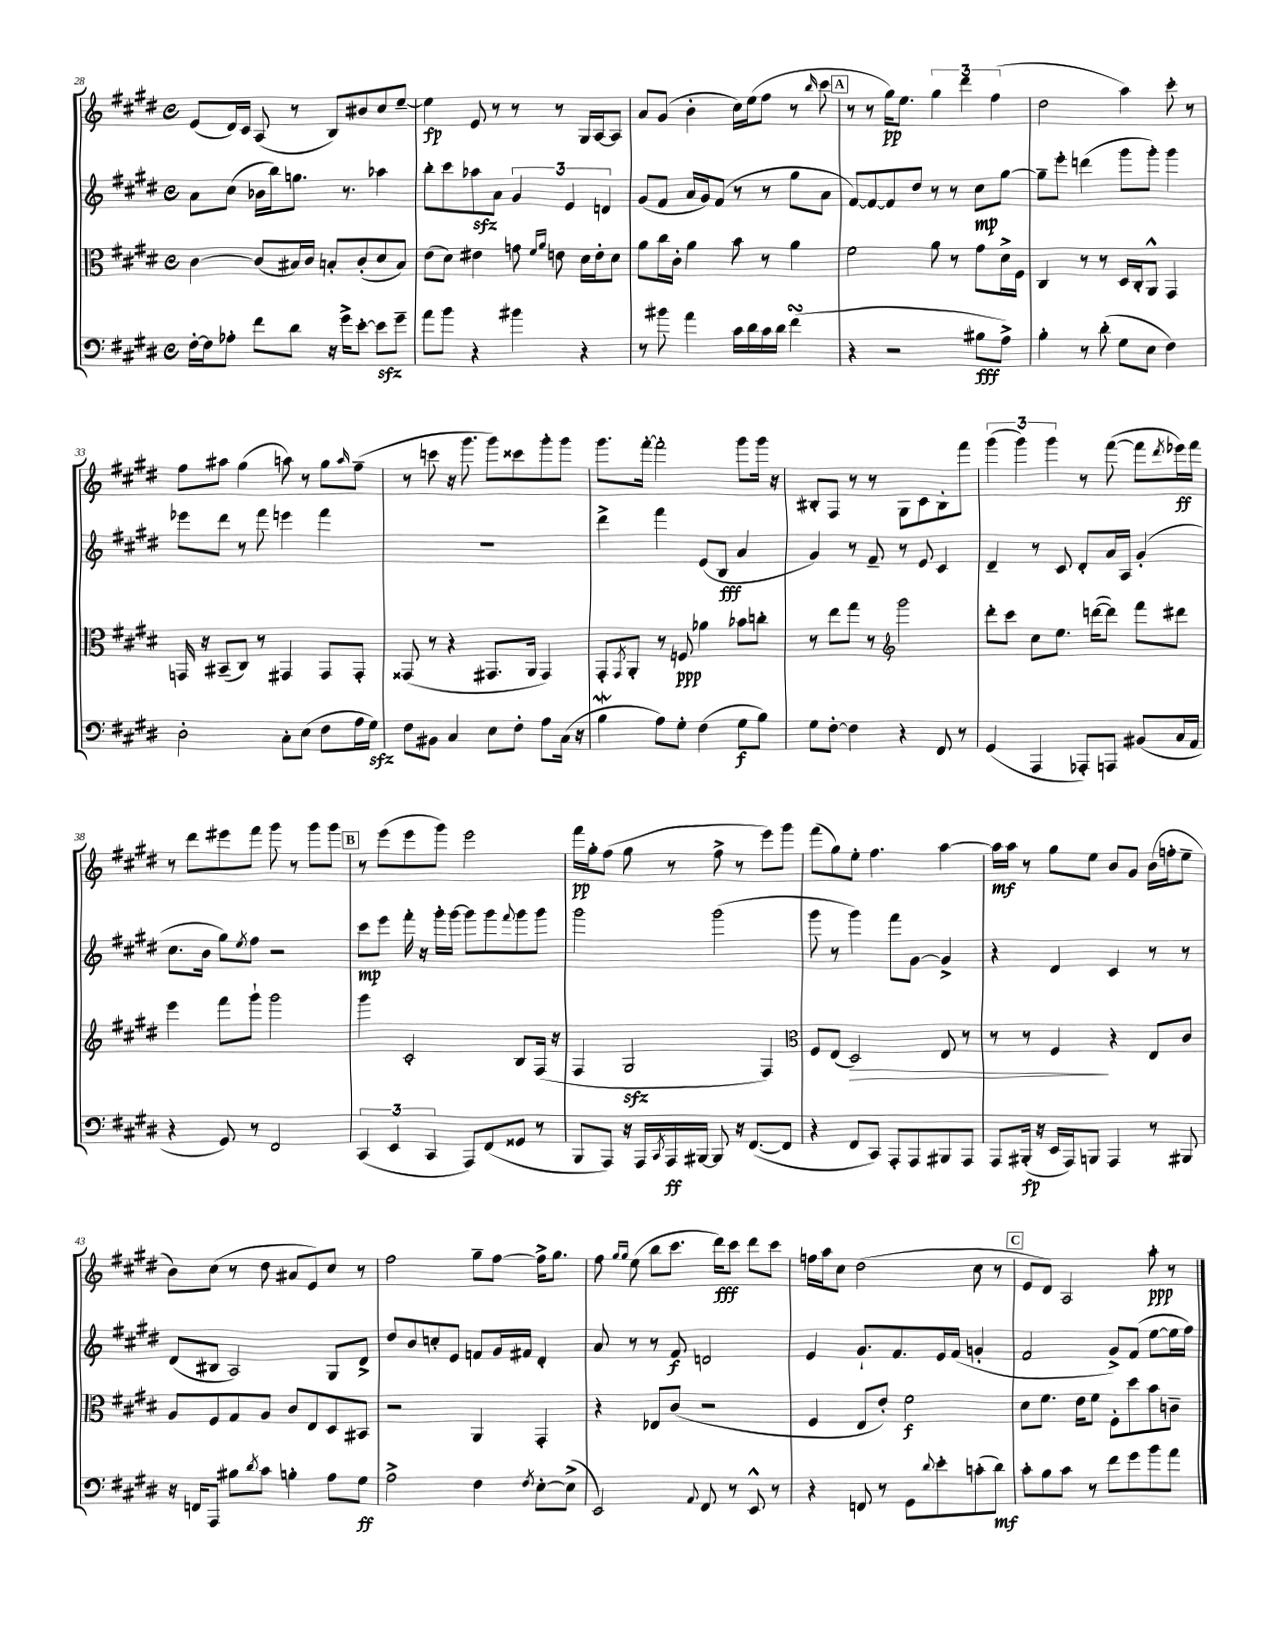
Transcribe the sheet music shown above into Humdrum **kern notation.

**kern	**dynam	**kern	**dynam	**kern	**dynam	**kern	**dynam
*part4	*part4	*part3	*part3	*part2	*part2	*part1	*part1
*staff4	*staff4	*staff3	*staff3	*staff2	*staff2	*staff1	*staff1
*clefF4	*	*clefC3	*	*clefG2	*	*clefG2	*
*k[f#c#g#d#]	*	*k[f#c#g#d#]	*	*k[f#c#g#d#]	*	*k[f#c#g#d#]	*
*M4/4	*	*M4/4	*	*M4/4	*	*M4/4	*
*met(c)	*	*met(c)	*	*met(c)	*	*met(c)	*
=28	=28	=28	=28	=28	=28	=28	=28
[16F#'\LL	.	[4c#\	.	8a\L	.	(8e/L	.
16F#\J]	.	.	.	.	.	.	.
8A-X'\J	.	.	.	(8cc#\J	.	16d#/L)	.
.	.	.	.	.	.	16c#/JJ	.
8f#\L	.	(8c#/L]	.	16b-X\LL	.	(8A/	.
.	.	.	.	16bb\J)	.	.	.
8d#\J	.	16B#X/L)	.	8.ggn\J	.	8r	.
.	.	16c#/JJ	.	.	.	.	.
16r	.	8Bn'/L	.	.	.	8B/L)	.
16g#^\KL	.	.	.	8.r	.	.	.
[8e'\J	.	(8c#'/	.	.	.	8b#X/	.
8ezz\L]	.	8d#/	.	4aa-X\	.	8cc#/	.
8g#~\J	.	8B/J)	.	.	.	[8ee~/J	.
=29	=29	=29	=29	=29	=29	=29	=29
8a\L	.	(8e\L	.	8bb'\L	.	4ee\]	fp
8b\J	.	8d#\J)	.	8ccc#\	.	.	.
4r	.	4e#X\	.	8aa-Xzz\	.	8e/	.
.	.	.	.	8a\J	.	8r	.
4b#X\	.	8gn\	.	6g#/	.	8r	.
.	.	16qqf#/LL	.	.	.	.	.
.	.	16qqa/JJ	.	.	.	.	.
.	.	8en\	.	.	.	8r	.
.	.	.	.	6e/	.	.	.
4r	.	16d#\LL	.	.	.	16G#/LL	.
.	.	16e'\J	.	.	.	[16A/J	.
.	.	.	.	6dn/	.	.	.
.	.	8d#\J	.	.	.	8A/J]	.
=30	=30	=30	=30	=30	=30	=30	=30
8r	.	8a\L	.	(8g#/L	.	8a/L	.
8b#X\	.	16cc#\L	.	8f#/J	.	(8g#/J	.
.	.	16c#'\JJ	.	.	.	.	.
4a\	.	4a\	.	16a/LL	.	4b'\	.
.	.	.	.	16g#/J)	.	.	.
.	.	.	.	(8f#/J	.	.	.
16c#\LL	.	8b\	.	8r	.	16cc#\LL)	.
16d#\	.	.	.	.	.	(16ee\J	.
16c#\	.	8r	.	8r	.	8ff#\J	.
16d#\JJ	.	.	.	.	.	.	.
(4f#sSSS\	.	4a\	.	8gg#\L	.	8r	.
.	.	.	.	.	.	16qqbb/	.
.	.	.	.	8a\J	.	8ccc#\	.
!!LO:REH:place=s1:t=A
=31	=31	=31	=31	=31	=31	=31	=31
4r	.	2f#\	.	[8f#/L)	.	8r	.
.	.	.	.	8f#/_	.	8r	.
2r	.	.	.	8f#/]	.	16gg#\KL)	pp
.	.	.	.	.	.	8.ee\J	.
.	.	.	.	8dd#/J	.	.	.
.	.	8a\	.	8r	.	6gg#\	.
.	.	8r	.	8r	.	.	.
.	.	.	.	.	.	6ddd#\	.
8B#X\L	fff	8g#\L	.	8cc#\L	mp	.	.
.	.	.	.	.	.	(6ff#\	.
8A^\J)	.	16d#^\L	.	[8gg#\J	.	.	.
.	.	16F#\JJ	.	.	.	.	.
=32	=32	=32	=32	=32	=32	=32	=32
4B'\	.	4C#/	.	8gg#~\L]	.	2dd#\	.
.	.	.	.	8eee'\J	.	.	.
8r	.	8r	.	(4dddn\	.	.	.
(8d#'\	.	8r	.	.	.	.	.
8G#\L	.	16D#/LL	.	8ggg#\L	.	4aa\)	.
.	.	16C#'/J	.	.	.	.	.
8E\J	.	8AA^^/J	.	8ggg#'\J)	.	.	.
4F#\)	.	4GG#/	.	4ggg#\	.	8ccc#'\	.
.	.	.	.	.	.	8r	.
!!LO:LB:g=z
=33	=33	=33	=33	=33	=33	=33	=33
2D#'\	.	16GGn/	.	8eee-X\L	.	8ff#\L	.
.	.	16r	.	.	.	.	.
.	.	(8BB#X~/L	.	8ddd#\J	.	8aa#X\J	.
.	.	8C#/J)	.	8r	.	(4gg#\	.
.	.	8r	.	8fff#\	.	.	.
8C#'\L	.	4GG#X/	.	4eeen\	.	8aan\)	.
(8E\J	.	.	.	.	.	8r	.
8F#\L	.	8GG#/L	.	4fff#\	.	8gg#\L	.
.	.	.	.	.	.	16qqaa/	.
16A\L	.	8GG#'/J	.	.	.	(8ff#~\J	.
16G#zz\JJ)	.	.	.	.	.	.	.
=34	=34	=34	=34	=34	=34	=34	=34
8F#\L	.	(8GG##X/	.	1r	.	8r	.
8BB#X\J	.	8r	.	.	.	8cccn\	.
4C#/	.	4r	.	.	.	16r	.
.	.	.	.	.	.	8.ggg#\	.
8E\L	.	8.GG#X/L	.	.	.	8ggg#\L)	.
8F#'\J	.	.	.	.	.	8ccc##X\	.
.	.	16AA/Jk	.	.	.	.	.
8A\L	.	4GG#/)	.	.	.	8ggg#'\	.
(16C#\Jk	.	.	.	.	.	8ggg#\J	.
16r	.	.	.	.	.	.	.
=35	=35	=35	=35	=35	=35	=35	=35
4BW\	.	8GG#'/L	.	4ddd#^\	.	8.ggg#\L	.
.	.	8qGG#/	.	.	.	.	.
.	.	8AA'/J	.	.	.	.	.
.	.	.	.	.	.	[16fff#'\Jk	.
8A\L)	.	8r	.	4fff#\	.	2fff#'\]	.
8G#'\J	.	8Fn/	ppp	.	.	.	.
(4F#\	.	4a-X\	.	(8e/L	.	.	.
.	.	.	.	8B/J	fff	.	.
8G#\L	f	8b-X\L	.	4a/	.	8ggg#\L	.
8B\J)	.	8ccn'\J	.	.	.	16ggg#\Jk	.
.	.	.	.	.	.	16r	.
=36	=36	=36	=36	=36	=36	=36	=36
8G#\L	.	8r	.	4g#/)	.	8B#X'/L	.
[8F#'\J	.	8ee\L	.	.	.	8F#/J	.
4F#\]	.	8gg#\J	.	8r	.	8r	.
.	.	8r	.	8f#~/	.	8r	.
*	*	*clefG2	*	*	*	*	*
4r	.	2ggg#\	.	8r	.	8G#\L	.
.	.	.	.	8e/	.	8c#\	.
8FF#/	.	.	.	4c#/	.	8B#'\	.
8r	.	.	.	.	.	8fff#\J	.
=37	=37	=37	=37	=37	=37	=37	=37
(4GG#/	.	8ddd#'\L	.	4d#~/	.	(6ggg#\	.
.	.	8ccc#\J	.	.	.	.	.
.	.	.	.	.	.	6ggg#\)	.
4AAA/	.	8cc#\L	.	8r	.	.	.
.	.	.	.	.	.	6ggg#\	.
.	.	8.ee\J	.	8c#/	.	.	.
8AAA-X'/L)	.	.	.	8d#'/L	.	8r	.
.	.	([16dddn\KL	.	.	.	.	.
8AAAn/J	.	8ddd\J])	.	16a/L	.	([8fff#\	.
.	.	.	.	16A/JJ	.	.	.
(8BB#X/L	.	8fff#\L	.	(4g#'/	.	8fff#\L]	.
.	.	.	.	.	.	8qddd#/	.
16C#/L	.	8ddd#X\J	.	.	.	16eee-X\L)	ff
16AA/JJ	.	.	.	.	.	16fff#\JJ	.
!!LO:LB:g=z
=38	=38	=38	=38	=38	=38	=38	=38
4r	.	4eee\	.	8.cc#\L	.	8r	.
.	.	.	.	.	.	8ddd#\L	.
.	.	.	.	16b\Jk	.	.	.
8GG#/)	.	8fff#\L	.	8gg#\L)	.	8eee#X\	.
.	.	.	.	8qee/	.	.	.
8r	.	8ggg#`\J	.	8ff#\J	.	8fff#\J	.
2FF#/	.	2ggg#\	.	2r	.	8ggg#\	.
.	.	.	.	.	.	8r	.
.	.	.	.	.	.	8ggg#\L	.
.	.	.	.	.	.	8ggg#\J	.
!!LO:REH:place=s1:t=B
=39	=39	=39	=39	=39	=39	=39	=39
(6CC#/	.	4ggg#\	.	8ccc#\L	mp	8r	.
.	.	.	.	8eee\J	.	(8eee\L	.
6EE/	.	.	.	.	.	.	.
.	.	2c#'/	.	16fff#'\	.	8eee\	.
.	.	.	.	16r	.	.	.
6CC#/	.	.	.	.	.	.	.
.	.	.	.	16ggg#'\LL	.	8ggg#\J)	.
.	.	.	.	[16ggg#\JJ	.	.	.
8AAA/L)	.	.	.	8ggg#\L]	.	2eee\	.
(8FF#/	.	.	.	8ggg#\	.	.	.
.	.	.	.	8qqfff#/	.	.	.
8GG##X/J	.	8B/L	.	8ggg#\	.	.	.
8r	.	(16F#/Jk	.	8ggg#\J	.	.	.
.	.	16r	.	.	.	.	.
=40	=40	=40	=40	=40	=40	=40	=40
8BBB/L	.	4F#/	.	2ggg#\	.	16fff#\LL	pp
.	.	.	.	.	.	16gg#'\J	.
8AAA/J)	.	.	.	.	.	(8ff#\J	.
16r	.	2G#zz/	.	.	.	8gg#\	.
16AAA/LL	.	.	.	.	.	.	.
8qCC#/	.	.	.	.	.	.	.
16AAA/	ff	.	.	.	.	8r	.
[16BBB#X/JJ	.	.	.	.	.	.	.
8BBB#/]	.	.	.	(2ggg#\	.	8ff#^\	.
16r	.	.	.	.	.	8r	.
([8.FF#/L	.	.	.	.	.	.	.
.	.	4F#/)	.	.	.	8eee\L)	.
8FF#/J]	.	.	.	.	.	8ggg#\J	.
=41	=41	=41	=41	=41	=41	=41	=41
*	*	*clefC3	*	*	*	*	*
4r	.	8F#/L	.	8ggg#\	.	(8fff#\L	.
.	.	(8E/J	.	8r	.	8gg#\)	.
!	!	!	!LO:HP:b	!	!	!	!
8FF#/L	.	2D#/)	>	4ggg#\)	.	8ee'\J	.
8CC#/J)	.	.	.	.	.	4.ff#\	.
8AAA'/L	.	.	.	8fff#\L	.	.	.
8AAA/	.	.	.	[8g#\J	.	.	.
8BBB#X/	.	8E/	.	4g#^/]	.	[4aa\	.
8AAA/J	.	8r	.	.	.	.	.
=42	=42	=42	=42	=42	=42	=42	=42
8AAA/L	.	8r	.	4r	.	16aa\LL]	mf
.	.	.	.	.	.	16aa\JJ	.
(16BBB#X'/Jk	fp	8r	.	.	.	8r	.
16r	.	.	.	.	.	.	.
16EE/LL	.	4F#/	.	4d#/	.	8gg#\L	.
16AAA/J)	.	.	.	.	.	.	.
8BBBn/J	.	.	.	.	.	8ee\J	.
4AAA/	.	4r	]	4c#/	.	8b/L	.
.	.	.	.	.	.	8g#/J	.
8r	.	8E/L	.	8r	.	(16b\LL	.
.	.	.	.	.	.	16ffn'\J	.
8BBB#X/	.	8c#/J	.	8r	.	8ee~\J	.
!!LO:LB:g=z
=43	=43	=43	=43	=43	=43	=43	=43
16r	.	8A/L	.	(8d#/L	.	8b\L)	.
16FFn/KL	.	.	.	.	.	.	.
8AAA/J	.	8F#/	.	8B#X/J	.	(8cc#\J	.
8B#X\L	.	8G#/	.	2A/)	.	8r	.
8qd#/	.	.	.	.	.	.	.
8c#\J	.	8A/J	.	.	.	8dd#\	.
4Bn'\	.	8c#/L	.	.	.	8a#X/L	.
.	.	8E/	.	.	.	8e/)	.
8A\L	.	8D#/	.	8G#/L	.	8cc#/J	.
8G#\J	ff	8BB#X/J	.	8d#^/J	.	8r	.
=44	=44	=44	=44	=44	=44	=44	=44
2A^\	.	2r	.	8dd#/L	.	2ff#\	.
.	.	.	.	8b/	.	.	.
.	.	.	.	8ccn'/	.	.	.
.	.	.	.	8e/J	.	.	.
4F#\	.	4AA/	.	8fn/L	.	8gg#~\L	.
.	.	.	.	16g#/L	.	[8ff#\J	.
.	.	.	.	16f#X/JJ	.	.	.
8qF#/	.	.	.	.	.	.	.
[8E'\L	.	4GG#'/	.	4d#'/	.	16ff#^\KL]	.
.	.	.	.	.	.	8.gg#\J	.
(8E^\J]	.	.	.	.	.	.	.
=45	=45	=45	=45	=45	=45	=45	=45
2EE/)	.	4r	.	8a/	.	8ff#\	.
.	.	.	.	.	.	16qqgg#/LL	.
.	.	.	.	.	.	16qqgg#/JJ	.
.	.	.	.	8r	.	(8ee\	.
.	.	8E-X/L	.	8r	.	8bb\L	.
.	.	(8c#/J	.	8f#/	f	8.ccc#\J	.
8qqAA/	.	.	.	.	.	.	.
8FF#/	.	2r	.	2dn/	.	.	.
.	.	.	.	.	.	16ddd#\KL)	fff
8r	.	.	.	.	.	8ccc#\J	.
8EE^^/	.	.	.	.	.	8ddd#\L	.
8r	.	.	.	.	.	8ccc#\J	.
=46	=46	=46	=46	=46	=46	=46	=46
4r	.	4F#/	.	4e/	.	16ffn\LL	.
.	.	.	.	.	.	16aa\J	.
.	.	.	.	.	.	8cc#\J	.
8FFn/	.	8E/L	.	8.g#`/L	.	(2dd#\	.
8r	.	8e'/J)	.	.	.	.	.
.	.	.	.	8.f#/	.	.	.
8GG#\L	.	2f#\	f	.	.	.	.
8qqd#/	.	.	.	.	.	.	.
8e'\	.	.	.	16e/L	.	.	.
.	.	.	.	(16f#/JJ	.	.	.
(8cn'\	.	.	.	4gn'/	.	8cc#\	.
8d#\J)	mf	.	.	.	.	8r	.
!!LO:REH:place=s1:t=C
=47	=47	=47	=47	=47	=47	=47	=47
8c#'\L	.	8d#\L	.	2f#/	.	8e/L	.
8B\	.	8.f#\J	.	.	.	8d#/J)	.
8c#\J	.	.	.	.	.	2A/	.
.	.	16e\KL	.	.	.	.	.
8r	.	8f#\J	.	.	.	.	.
8f#\L	.	8F#'\L	.	8g#^/L)	.	.	.
8g#\	.	8dd#\	.	(8f#/J	.	.	.
8b\	.	8b\	.	[8ee\L	.	8aa'\	ppp
8a\J	.	8cn~\J	.	16ee\L]	.	8r	.
.	.	.	.	16ff#\JJ)	.	.	.
==	==	==	==	==	==	==	==
*-	*-	*-	*-	*-	*-	*-	*-
